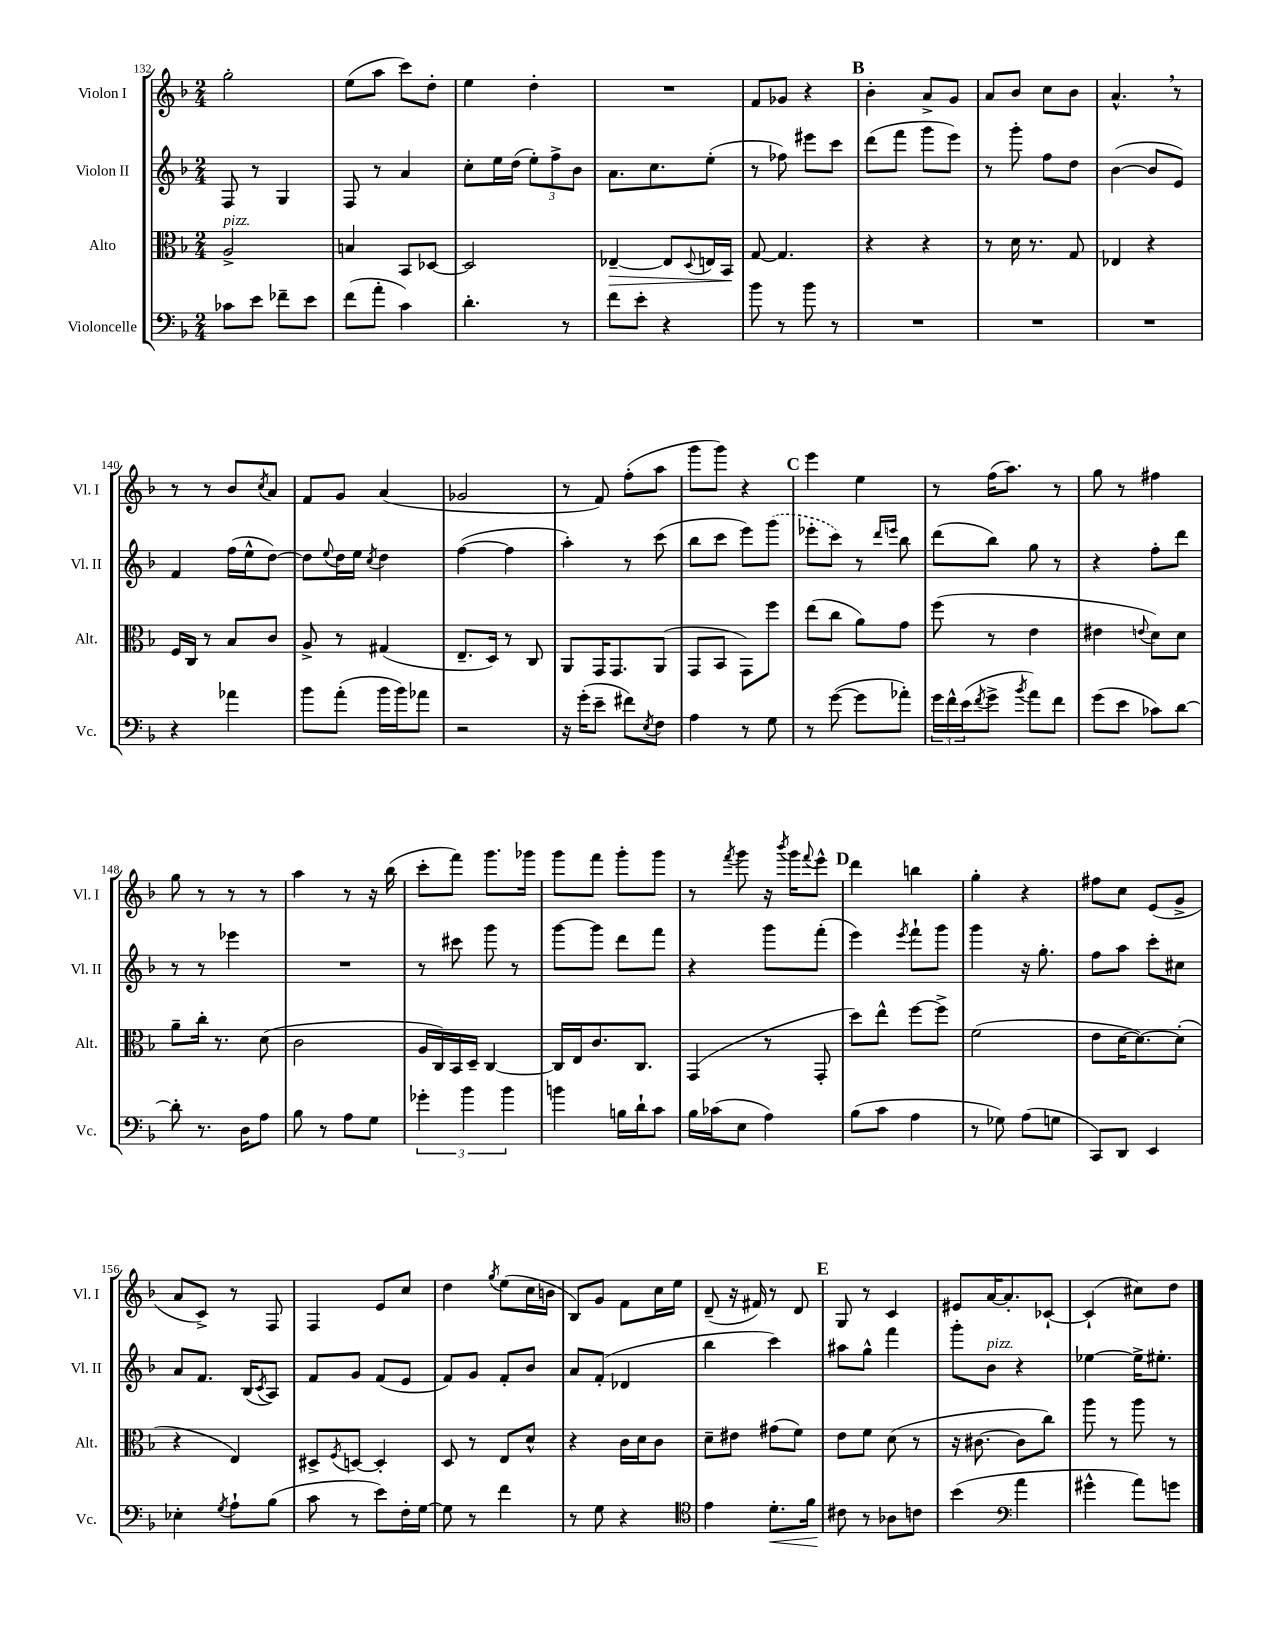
<<
\new StaffGroup <<
\new Staff = "s0" \with { instrumentName = "Violon I" shortInstrumentName = "Vl. I" } {
    \clef treble \key f \major \numericTimeSignature \time 2/4
    g''2-. |
    e''8( a''8 c'''8) d''8-. |
    e''4 d''4-. |
    R2 |
    f'8 ges'8 r4 |
    \mark \markup { \bold "B" } bes'4-. a'8-> g'8 |
    a'8 bes'8 c''8 bes'8 |
    a'4.-^ \breathe r8 |
    r8 r8 bes'8 \acciaccatura { c''8 } a'8 |
    f'8 g'8 a'4( |
    ges'2 |
    r8 f'8) f''8-.( a''8 |
    g'''8 g'''8) r4 |
    \mark \markup { \bold "C" } e'''4 e''4 |
    r8 f''16( a''8.) r8 |
    g''8 r8 fis''4 |
    g''8 r8 r8 r8 |
    a''4 r8 r16 bes''16( |
    c'''8-. f'''8) g'''8. ges'''16 |
    g'''8 f'''8 g'''8-. g'''8 |
    r8 \acciaccatura { f'''8 } g'''8 r16 \acciaccatura { bes'''8 } g'''16 \appoggiatura { f'''8 } e'''8-^ |
    \mark \markup { \bold "D" } d'''4 b''4 |
    g''4-. r4 |
    fis''8 c''8 e'8( g'8-> |
    a'8 c'8->) r8 f8 |
    f4 e'8 c''8 |
    d''4 \acciaccatura { g''8 } e''8( c''16 b'16 |
    bes8) g'8 f'8 c''16 e''16 |
    d'8--( r16 fis'16) r8 d'8 |
    \mark \markup { \bold "E" } g8 r8 c'4 |
    eis'8 a'16~ a'8.-. ces'8~-! |
    ces'4-!( cis''8) d''8 \bar "|." |
}
\new Staff = "s1" \with { instrumentName = "Violon II" shortInstrumentName = "Vl. II" } {
    \clef treble \key f \major \numericTimeSignature \time 2/4
    f8 r8 g4 |
    f8 r8 a'4 |
    c''8-. e''16 d''16( \tuplet 3/2 { e''8-.) f''8-> bes'8 } |
    a'8. c''8. e''8-.( |
    r8 fes''8) eis'''8 c'''8 |
    \mark \markup { \bold "B" } d'''8( f'''8 g'''8 e'''8) |
    r8 g'''8-. f''8 d''8 |
    bes'4~( bes'8 e'8) |
    f'4 f''16( e''16-^ d''8~) |
    d''8 \appoggiatura { e''8 } d''16 e''16 \acciaccatura { c''8 } d''4 |
    f''4~( f''4 |
    a''4-.) r8 c'''8( |
    bes''8 c'''8 e'''8) \once \slurDashed g'''8( |
    \mark \markup { \bold "C" } ees'''8-. c'''8) r8 \grace { d'''16 e'''16 } bes''8 |
    d'''8( bes''8) g''8 r8 |
    r4 f''8-. d'''8 |
    r8 r8 ees'''4 |
    R2 |
    r8 cis'''8 g'''8 r8 |
    g'''8~ g'''8 d'''8 f'''8 |
    r4 g'''8 f'''8-.( |
    \mark \markup { \bold "D" } e'''4) \acciaccatura { e'''8 } f'''8-! g'''8 |
    g'''4 r16 g''8.-. |
    f''8 a''8 c'''8-. cis''8 |
    a'8 f'8. bes16( \acciaccatura { c'8 } a8) |
    f'8 g'8 f'8( e'8 |
    f'8) g'8 f'8-. bes'8 |
    a'8 f'8-.( des'4 |
    bes''4 c'''4) |
    \mark \markup { \bold "E" } ais''8 g''8-^ f'''4 |
    g'''8-. bes'8^\markup { \italic "pizz." } r4 |
    ees''4~ ees''16-> eis''8.-. \bar "|." |
}
\new Staff = "s2" \with { instrumentName = "Alto" shortInstrumentName = "Alt." } {
    \clef alto \key f \major \numericTimeSignature \time 2/4
    a2->^\markup { \italic "pizz." } |
    b4 bes,8 des8~ |
    des2 |
    ees4~--\> ees8 \appoggiatura { d8 } e16 bes,16\! |
    g8~ g4. |
    \mark \markup { \bold "B" } r4 r4 |
    r8 d'16 r8. g8 |
    ees4 r4 |
    f16 c16 r8 bes8 c'8 |
    a8-> r8 gis4( |
    e8.-- d16) r8 c8 |
    a,8 g,16 g,8. a,8( |
    g,8 bes,8 g,8) f''8 |
    \mark \markup { \bold "C" } e''8( c''8 a'8) g'8 |
    f''8( r8 e'4 |
    eis'4 \appoggiatura { e'8 } d'8) d'8 |
    a'8-- c''16-. r8. d'8( |
    c'2 |
    a16 c16) bes,16 d16-- c4~ |
    c16 e16 c'8. c8. |
    g,4( r8 g,8-. |
    \mark \markup { \bold "D" } d''8) e''8-^ f''8~ f''8-> |
    f'2( |
    e'8 d'16~ d'8.~) d'8-.( |
    r4 e4) |
    dis8-> \acciaccatura { f8 } d8~ d4-. |
    d8 r8 e8 d'8-^ |
    r4 c'16 d'16 c'8 |
    d'8-- eis'8 gis'8( f'8) |
    \mark \markup { \bold "E" } e'8 f'8 d'8( r8 |
    r16 cis'8.~ cis'8 c''8) |
    a''8 r8 a''8 r8 \bar "|." |
}
\new Staff = "s3" \with { instrumentName = "Violoncelle" shortInstrumentName = "Vc." } {
    \clef bass \key f \major \numericTimeSignature \time 2/4
    ces'8 e'8 fes'8-- e'8 |
    f'8( a'8-. c'4) |
    d'4.-. r8 |
    f'8 e'8-. r4 |
    bes'8 r8 bes'8 r8 |
    \mark \markup { \bold "B" } R2 |
    R2 |
    R2 |
    r4 aes'4 |
    bes'8 a'8-.( bes'16 bes'16) aes'8 |
    r2 |
    r16 g'16-.( e'8-- fis'8) \acciaccatura { e8 } f8 |
    a4 r8 g8 |
    \mark \markup { \bold "C" } r8 g'8~( g'8 aes'8-.) |
    \tuplet 3/2 { g'16 f'16-^ e'16( } \acciaccatura { f'8 } g'8-> \acciaccatura { bes'8 } a'8) f'8 |
    g'8( e'8 ces'8) d'8~ |
    d'8-. r8. d16 a8 |
    bes8 r8 a8 g8 |
    \tuplet 3/2 { ges'4-. bes'4 bes'4 } |
    b'4 b16 d'16-! c'8 |
    bes16 ces'16( e8 a4) |
    \mark \markup { \bold "D" } bes8( c'8 a4 |
    r8 ges8) a8( g8 |
    c,8) d,8 e,4 |
    ees4-. \acciaccatura { g8 } a8-! bes8( |
    c'8 r8 e'8) f16-. g16~ |
    g8 r8 f'4 |
    r8 g8 r4 |
    \clef tenor e'4 d'8.-.\< f'16 |
    \mark \markup { \bold "E" } cis'8\! r8 aes8 c'8 |
    bes'4( \clef bass a'4 |
    gis'4-^ a'8) g'8 \bar "|." |
}
>>
>>
\layout { \context { \Score currentBarNumber = #132 } }
